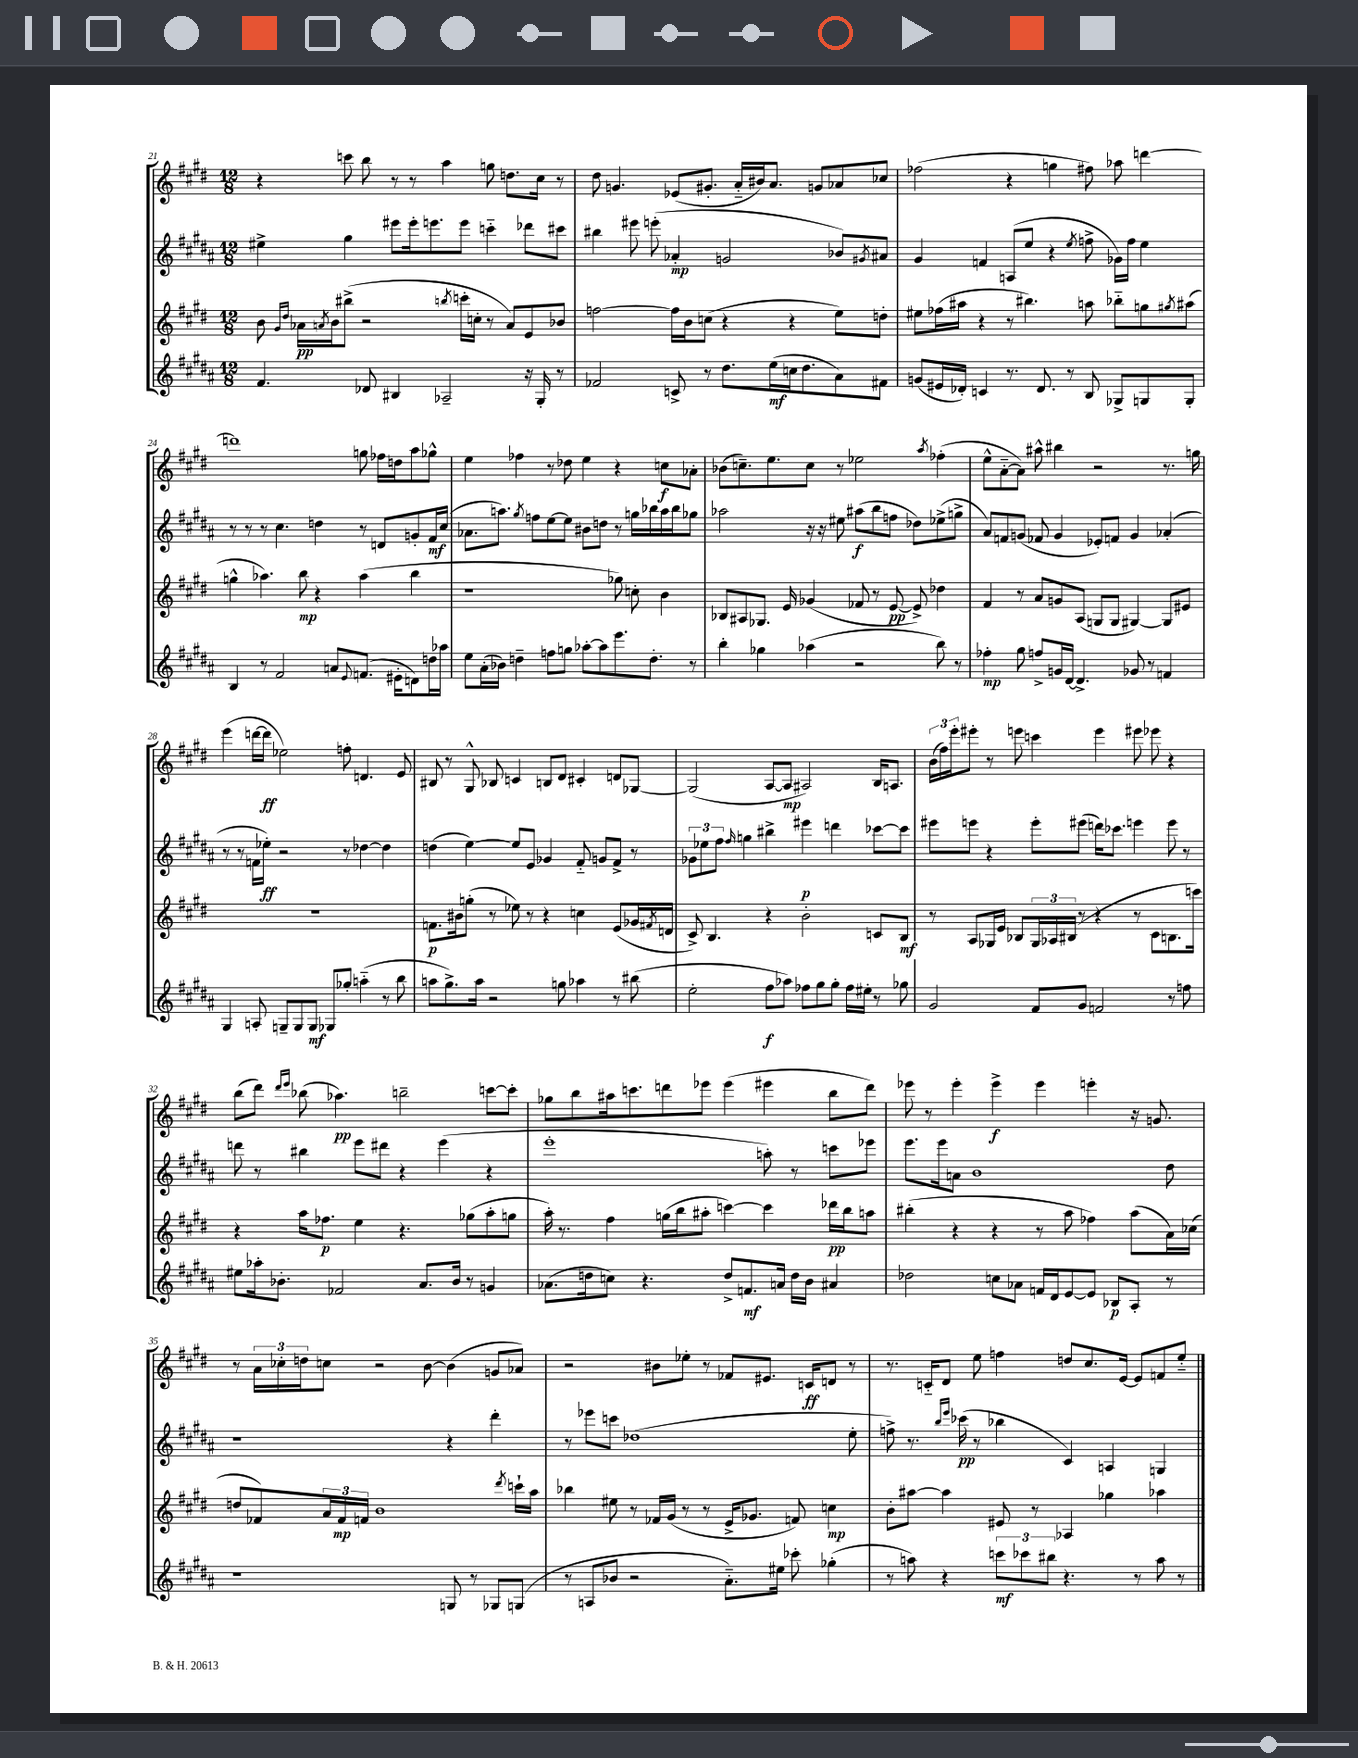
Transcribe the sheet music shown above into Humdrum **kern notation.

**kern	**kern	**kern	**kern
*staff4	*staff3	*staff2	*staff1
*clefG2	*clefG2	*clefG2	*clefG2
*k[f#c#g#d#a#]	*k[f#c#g#d#]	*k[f#c#g#d#a#]	*k[f#c#g#d#]
*M12/8	*M12/8	*M12/8	*M12/8
4.f#/	8b\	4ee#^\	4r
.	16qqg#/LL	.	.
.	16qqdd#/JJ	.	.
.	16a-\LL	.	.
.	8qa/	.	.
.	16b\J	.	.
.	(8bb#^\J	4gg#\	8ccc\
8d-/	2r	.	8bb\
4B#/	.	8eee#\L	8r
.	.	16eee#'\k	8r
.	.	8.eee\	.
2A-~/	.	.	4aa\
.	8qbb/	.	.
.	16ccc'\LL	8eee\J	.
.	16cc'\JJ	.	.
.	8r	4ccc'~\	8gg\
.	8a/L)	.	8.dd\L
16r	8e/	8ddd-\L	.
16G#'/	.	.	16cc#\Jk
8r	8b-/J	8ccc#\J	8r
=	=	=	=
2f-/	[2ff\	4bb#\	8dd#\
.	.	.	4.g/
.	.	8eee#\	.
.	.	(8eee'\	.
8c^/	16ff\]LL	4a-'/	(8e-/L
.	16b\J	.	.
8r	(8cc\J	.	8.g#'/J
8.dd#\L	4r	2g/	.
.	.	.	16a'~/LL
.	.	.	16b#/J)
(16ee\L	.	.	8.a/J
16cc\J	4r	.	.
8.dd#\	.	.	.
.	.	.	8g/L
8a#\)	8ee\L)	8b-/L)	8a-/
.	.	8qg#/	.
8f#\J	8dd'\J	8a#/J	8cc-/J
=	=	=	=
(8g/L	8ee#\L	4g#/	(2ff-\
16e#/L	(16ff-\L	.	.
16d-'/JJ)	16aa#\JJ	.	.
4c/	4r	4f/	.
8.r	8r	(8A/L	4r
.	4.bb#\)	8ee/J	.
8.d-/	.	.	.
.	.	4r	4gg\
8r	.	.	.
.	.	8qee/	.
8B/	8aa\	8ff^\	8ff#\)
8G-^/L	8bb-'~\L	16g-\LL)	8aa-\
.	.	16ff\JJ	.
8G/	8gg\	4ee\	[4ddd\
.	8qgg#/	.	.
8G'/J	(8aa#\J	.	.
=	=	=	=
4B/	4gg^^\	8r	1ddd]
.	.	8r	.
8r	4.aa-\)	8r	.
2f#/	.	4.cc#\	.
.	8bb\	.	.
.	4r	4dd\	.
8a/L	.	.	.
8qqe/	.	.	.
(8.f/J	(4aa-\	8r	8gg\
.	.	8d/L	16ff-\LL
16e#'\LK	.	.	16dd\J
8d\)	4bb\	8g'/	8aa\
16dd\L	.	16f#/L	8gg-^^\J
16aa-\JJ	.	(16cc#/JJ	.
=	=	=	=
8ee\L	1r	8.a-\L	4ee\
(16a#'\L	.	.	.
16b-\JJ)	.	8.aa\J)	.
4dd~\	.	.	4ff-\
.	.	8qgg#/	.
.	.	8ff\L	.
8ff\L	.	[8ee\	8r
8gg\J	.	8ee\]J	8dd-\
[8aa-'\L	.	8b#\L	4ee\
8aa-\]	.	8dd\J	.
8.eee\	8gg-\)	8r	4r
.	8cc'\	16gg\LL	.
8.dd'\J	.	16bb-\	.
.	4b\	16aa\	8cc\L
.	.	16bb-\J	.
8r	.	8gg-\J	8a-'\J
=	=	=	=
4bb'\	8B-/L	2aa-\	(8b-\L
.	8A#/	.	8.cc~\)
4gg-\	8.G-/J	.	.
.	.	.	8.ee\
.	16e/	.	.
(4aa-\	(4g-/	16r	8cc\J
.	.	16r	.
.	.	8ee#\	8r
2r	8f-/	(8aa#\L	2ee-\
.	8r	8bb\	.
.	[8e/	8ff\J	.
.	8e^/])	8dd-\L)	.
.	.	.	8qaa/
8bb\)	4dd-\	(8ee-^\	(4ff-'\
8r	.	8gg^\J	.
=	=	=	=
4ff-'\	4f#/	8a#/L)	8ee^^\L
.	.	8f/	[8a'~\
8gg#\	8r	(8g/J	8a\]J)
8ff^/L	8a/L	8f-/	8aa#^^\
16g/L	8g/	4g/	4bb#\
[16d#/JJ	.	.	.
4.d#^/]	(8A/J	.	.
.	8G/L	8e-'/L)	2r
.	8G/J	8f/J	.
8g-/	[4G#/)	4g/	.
8r	.	.	.
4f/	8G#/]L	(4a-'/	8.r
.	8e#/J	.	.
.	.	.	16gg\
=	=	=	=
4G#/	1.r	8r	(4eee\
.	.	8r	.
8A'/	.	16f\LL	[16ddd\LL
.	.	16ee-'\JJ)	16ddd\]JJ
8G~/L	.	2r	2ee-\)
8G/	.	.	.
8G/J	.	.	.
8G-/L	.	.	.
8gg-'/J	.	8r	8ff'\
(4aa'~\	.	[4dd-\	4.d/
8r	.	4dd-\]	.
8bb\	.	.	8e/
=	=	=	=
8aa\L	8.f\L	(4dd\	8B#/
8.gg#^\)	.	.	8r
.	16b#\k	.	.
.	(8gg'\J	[4ee\)	8G#^^/
16aa\Jk	.	.	.
2r	8r	.	8B-/
.	8ee-\)	8ee/]L	4c/
.	8r	8e/J	.
.	4r	4g-/	8B/L
8gg\	.	.	8d#/J
4aa-\	4cc\	8f#'~/	4c#'/
.	.	8g/L	.
8r	(8e/L	8f#^/J	8d/L
(8bb#\	16g-/L	8r	[8G-/J
.	8qf#/	.	.
.	16d/JJ	.	.
=	=	=	=
2ee'\	8c#^/)	12g-\L	(2G-/]
.	.	12ee-\	.
.	4.B/	.	.
.	.	12ff#\J	.
.	.	16qqff#/	.
.	.	4gg\	.
8ff#\L	4r	4bb#^\	[8A/L
8aa-\J)	.	.	8A/]J
8ff-\L	2b'\	4eee#\	2A#/)
8gg#\	.	.	.
8gg#'\J	.	4ddd\	.
16ff-\LL	.	.	.
16ee#'\JJ	.	.	.
8r	8c/L	[8ccc-\L	16B/LK
.	.	.	8.A/J
8gg-\	8B/J	8ccc-\]J	.
=	=	=	=
2g#/	8r	8eee#\L	(24b\LL
.	.	.	24ff#\)
.	.	.	24eee'\J
.	8A/L	8eee\J	8eee#'\J
.	16G-/L	4r	8r
.	16e/JJ	.	.
.	8B-/L	.	8eee\
8f#/L	24G-/L	8eee'\L	4ccc\
.	24A-/	.	.
.	(24B#/JJ	.	.
8g#/J	8r	(8eee#\J	.
2f/	4r	16ddd\LK)	4eee\
.	.	8.ccc-\J	.
.	8r	4eee\	8eee#\
.	8c#\L	.	8eee-\
8r	8.B\	8eee\	4r
8ff\	.	8r	.
.	16ccc\Jk)	.	.
=	=	=	=
8ee#\L	4r	8ddd\	(8bb\L
16aa-'\k	.	8r	8ddd#\J)
8.b-'\J	.	.	.
.	.	.	16qqddd#/LL
.	.	.	16qqeee/JJ
.	16aa\LK	4bb#\	(8bb-\
.	8.ff-\J	.	.
2f-/	.	.	4.aa-\)
.	4ee\	8eee\L	.
.	.	8ddd#\J	.
.	4.r	4r	2bb~\
8.a#/L	.	.	.
.	.	(4eee\	.
16b-/Jk	.	.	.
8r	(8gg-\L	.	.
4g/	8aa'\	4r	[8ccc\L
.	8gg\J	.	8ccc'\]J
=	=	=	=
(8.a-\L	16aa'\)	1eee'	8gg-\L
.	8.r	.	.
.	.	.	8bb\
16dd\k	.	.	.
8cc\J)	4ff#\	.	16aa#\k
.	.	.	8.ccc\
4.r	.	.	.
.	(16gg\LL	.	8ddd\
.	16bb\J	.	.
.	8aa#'\J	.	8eee-\J
8dd^/L	[4ccc\)	.	(4eee-\
8.f/	.	.	.
.	4ccc\]	8aa'\)	4eee#\
16a/Jk	.	.	.
16dd\LL	.	8r	.
16b\JJ	.	.	.
4a#/	16ddd-\LL	8ccc\L	8bb\L
.	16bb\J	.	.
.	8aa\J	8eee-\J	8ddd\J)
=	=	=	=
2dd-\	(4bb#'\	8.eee\L	8eee-\
.	.	.	8r
.	.	16eee\k	.
.	4r	8a\J	4eee-'\
.	.	1b	.
8cc\L	4r	.	4eee-^\
8a-\J	.	.	.
16f/LL	8r	.	4eee-\
16d#/J	.	.	.
[8e/	8aa\	.	.
8e/]J	4ff-\)	.	4eee'\
8B-/L	.	.	.
8A#'/J	(8aa\L	.	16r
.	.	.	8.g/
8r	16a\L)	8dd#\	.
.	(16cc-\JJ	.	.
=	=	=	=
1r	8dd/L	1r	8r
.	8f-/)	.	24a\LL
.	.	.	24cc-'\
.	.	.	24dd\J
.	24a/L	.	8cc\J
.	24f-/	.	.
.	24f/JJ	.	.
.	1b	.	2r
.	.	.	[8b\
8G/	.	4r	(4b\]
8r	.	.	.
8G-/L	.	4ddd#'\	8g/L
.	8qddd#/	.	.
(8G/J	16ccc`\LL	.	8a-/J)
.	16aa\JJ	.	.
=	=	=	=
8r	4bb-\	8r	2r
8A/L	.	8eee-\L	.
8b-/J	8ee#\	8ccc\J	.
2r	8r	(1dd-	.
.	16f-/LL	.	8b#\L
.	(16g#/JJ	.	.
.	8r	.	8ee-'\J
.	8r	.	8r
8.a#'~\L)	16e^/LK	.	8f-/L
.	8.g-/J	.	.
.	.	.	8.e#/J
16ee#\Jk	.	.	.
8ccc-'\	8f/)	.	.
.	.	.	16c/LK
(4gg-'\	4cc\	.	8d/J
.	.	8ee'\	8r
=	=	=	=
8r	8b'\L	8ff^\)	8.r
8aa\)	[8aa#\J	8.r	.
.	.	.	16c'~/LK
4r	4aa#\]	.	8d#/J
.	.	16qqbb/LL	.
.	.	16qqeee/JJ	.
.	.	(16ccc-\	.
.	.	8r	8ee\
12ccc\L	8e#/	4bb-\	4ff\
12ccc-\	.	.	.
.	8r	.	.
12bb#\J	.	.	.
4.r	4A-/	4c#/)	8dd/L
.	.	.	8.cc#/
.	4gg-\	4A/	.
.	.	.	[16e/Jk
8r	.	.	8e/]L
8aa\	4aa-\	4G/	8f/
8r	.	.	8ee'~/J
==	==	==	==
*-	*-	*-	*-
